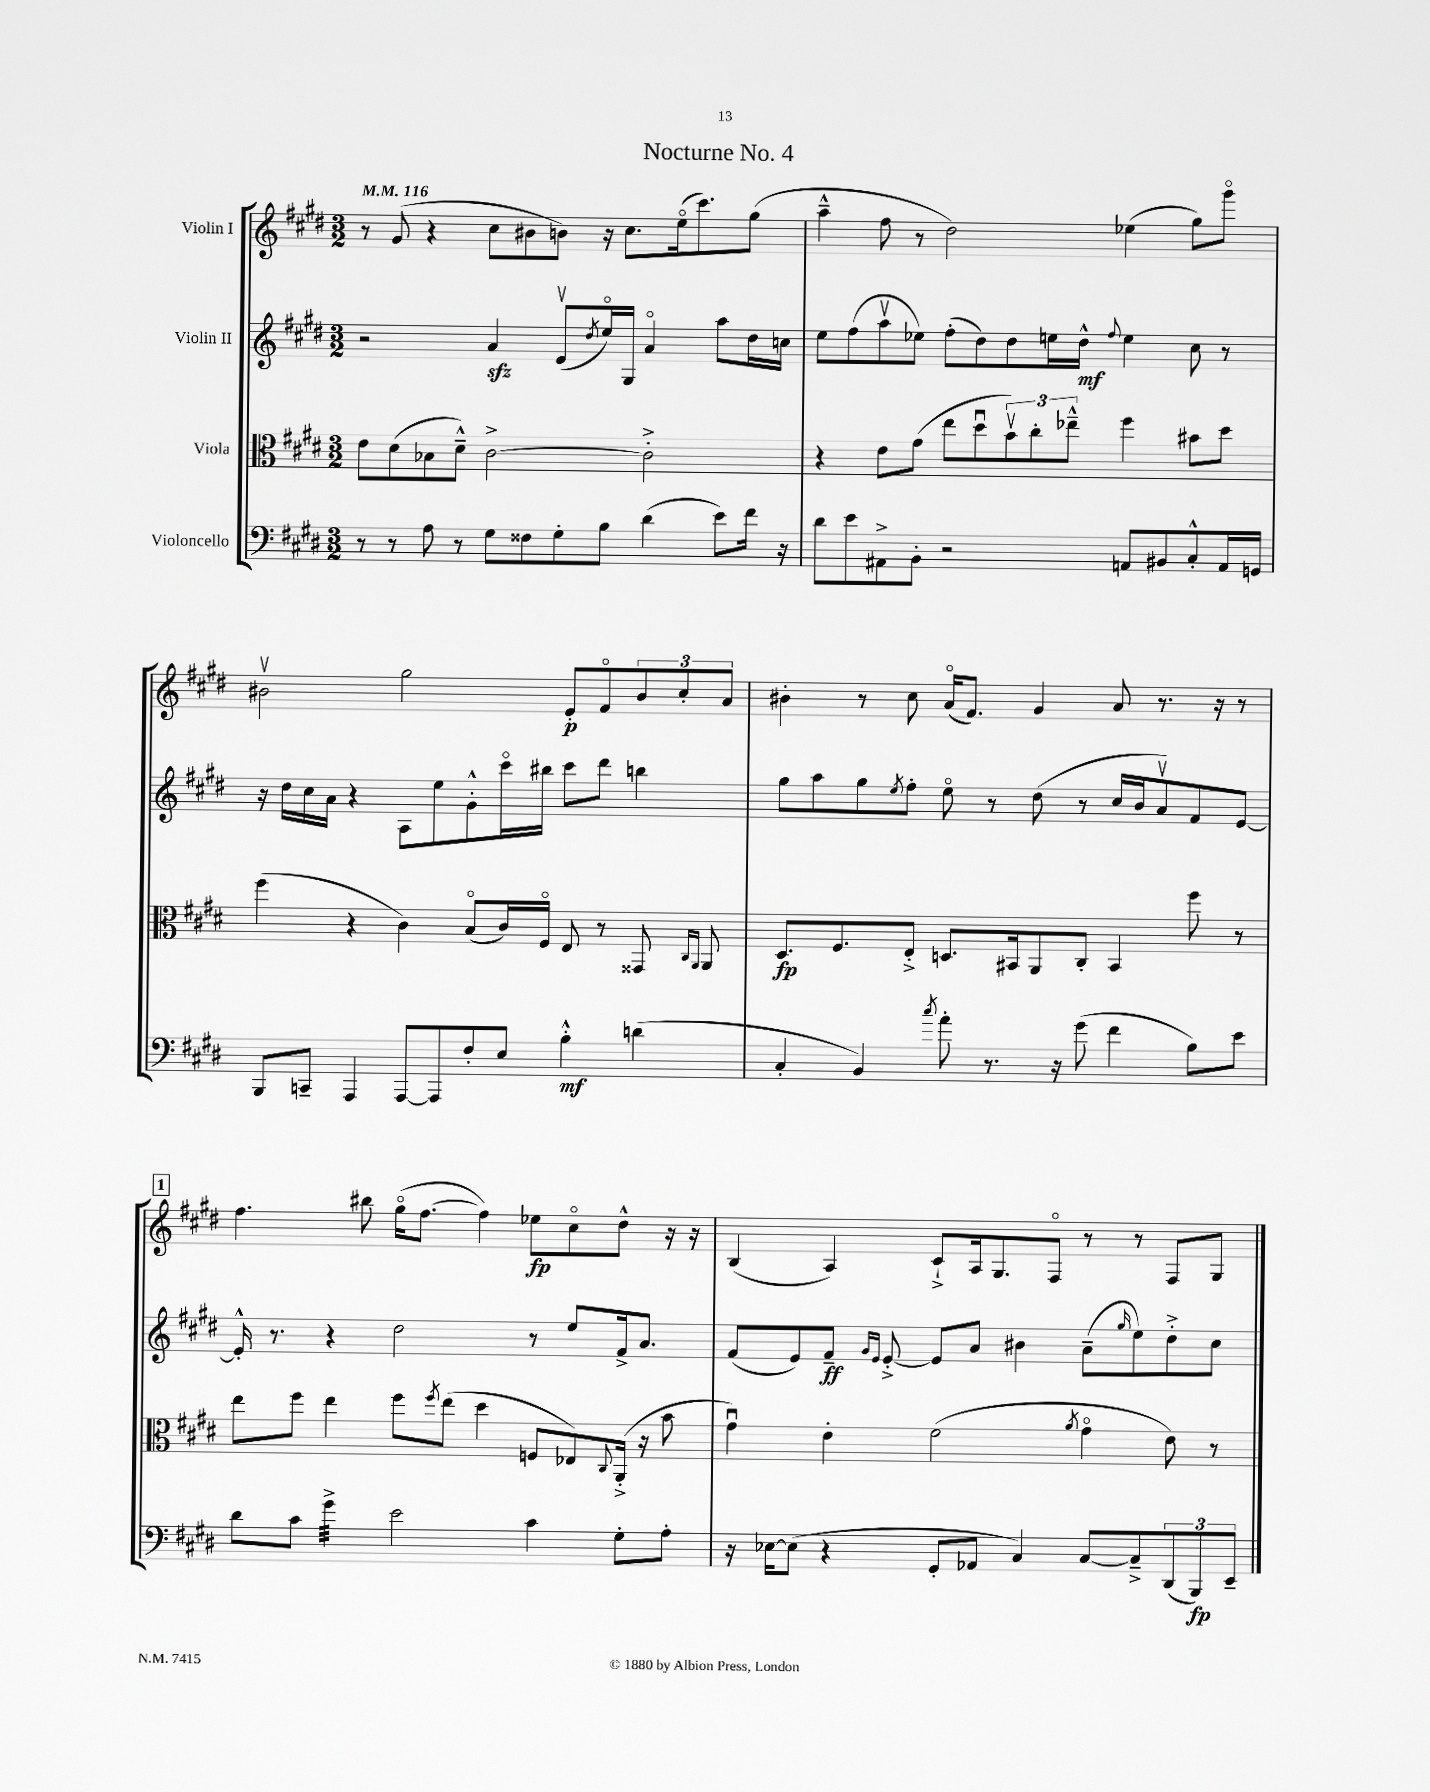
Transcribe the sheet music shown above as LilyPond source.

\header { title = "Nocturne No. 4" }
<<
\new StaffGroup <<
\new Staff = "s0" \with { instrumentName = "Violin I" } {
    \clef treble \key e \major \numericTimeSignature \time 3/2 \tempo 4 = 116
    r8 gis'8( r4 cis''8 bis'8 b'8) r16 cis''8. e''16\flageolet( cis'''8.) gis''8( |
    a''4---^ fis''8 r8 dis''2) ees''4( gis''8) gis'''8\flageolet |
    bis'2\upbow gis''2 e'8-.\p fis'8\flageolet \tuplet 3/2 { bis'8 cis''8-. a'8 } |
    bis'4-. r8 cis''8 a'16\flageolet( fis'8.) gis'4 a'8 r8. r16 r8 |
    \mark \markup { \box "1" } fis''4. bis''8 gis''16\flageolet( fis''8.~ fis''4) ees''8\fp cis''8\flageolet dis''8-^ r16 r16 |
    b4( a4) cis'8-!-> a16 gis8. fis8\flageolet r8 r8 fis8 gis8 \bar "|." |
}
\new Staff = "s1" \with { instrumentName = "Violin II" } {
    \clef treble \key e \major \numericTimeSignature \time 3/2
    r2 a'4\sfz e'8\upbow( \acciaccatura { dis''8 } e''16\flageolet) gis16 a'4\flageolet a''8 dis''16 c''16 |
    e''8 fis''8( a''8\upbow ees''8) fis''8-.( dis''8) dis''8 e''16 dis''16-^\mf \appoggiatura { fis''8 } e''4 cis''8 r8 |
    r16 dis''16 cis''16 a'16 r4 a8 e''8 gis'8-.-^ cis'''16\flageolet bis''16 cis'''8 dis'''8 b''4 |
    gis''8 a''8 gis''8 \acciaccatura { e''8 } fis''8-. e''8\flageolet r8 dis''8( r8 cis''16 b'16 a'8\upbow) fis'8 e'8~ |
    \mark \markup { \box "1" } e'16-.-^ r8. r4 dis''2 r8 e''8 fis'16-> a'8. |
    fis'8( e'8) fis'8--\ff \grace { gis'16 e'16 } e'8~-.-> e'8 a'8 bis'4 a'8--( \grace { gis''16 } e''8) dis''8-.-> cis''8 \bar "|." |
}
\new Staff = "s2" \with { instrumentName = "Viola" } {
    \clef alto \key e \major \numericTimeSignature \time 3/2
    e'8 dis'8( bes8 dis'8---^) cis'2~-> cis'2-.-> |
    r4 e'8 gis'8( e''8 dis''8\downbow \tuplet 3/2 { b'8\upbow) cis''8-. ees''8---^ } fis''4 bis'8 dis''8 |
    fis''4( r4 cis'4) b8\flageolet( cis'16) fis16\flageolet e8 r8 gisis,8 \grace { cis16 a,16 } a,8 |
    dis8.\fp fis8. e8-.-> d8. bis,16 a,8 cis8-. bis,4 fis''8 r8 |
    \mark \markup { \box "1" } e''8 fis''8 e''4 fis''8 \acciaccatura { fis''8 } e''8( dis''4 f8 ees8) \appoggiatura { cis8 } a,16-.->( r16 b'8 |
    gis'4\downbow) e'4-. fis'2( \acciaccatura { a'8 } gis'4\flageolet e'8) r8 \bar "|." |
}
\new Staff = "s3" \with { instrumentName = "Violoncello" } {
    \clef bass \key e \major \numericTimeSignature \time 3/2
    r8 r8 a8 r8 gis8 fisis8 gis8-. b8 dis'4( e'8) fis'16 r16 |
    dis'8 e'8 ais,8-> b,8-. r2 a,8 bis,8 cis8-.-^ a,16 g,16 |
    b,,8 c,8-- a,,4 a,,8~ a,,8 fis8-. e8 b4-.-^\mf d'4( |
    cis4-. b,4) \acciaccatura { cis''8 } a'8-. r8. r16 gis'8( fis'4 b8) e'8 |
    \mark \markup { \box "1" } dis'8 cis'8 gis'4:32-> e'2 cis'4 gis8-. a8-. |
    r16 ees16~ ees8( r4 gis,8-. aes,8 cis4) cis8~ cis8---> \tuplet 3/2 { dis,8( b,,8\fp) e,8-- } \bar "|." |
}
>>
>>
\layout { \context { \Score \remove "Bar_number_engraver" } }
